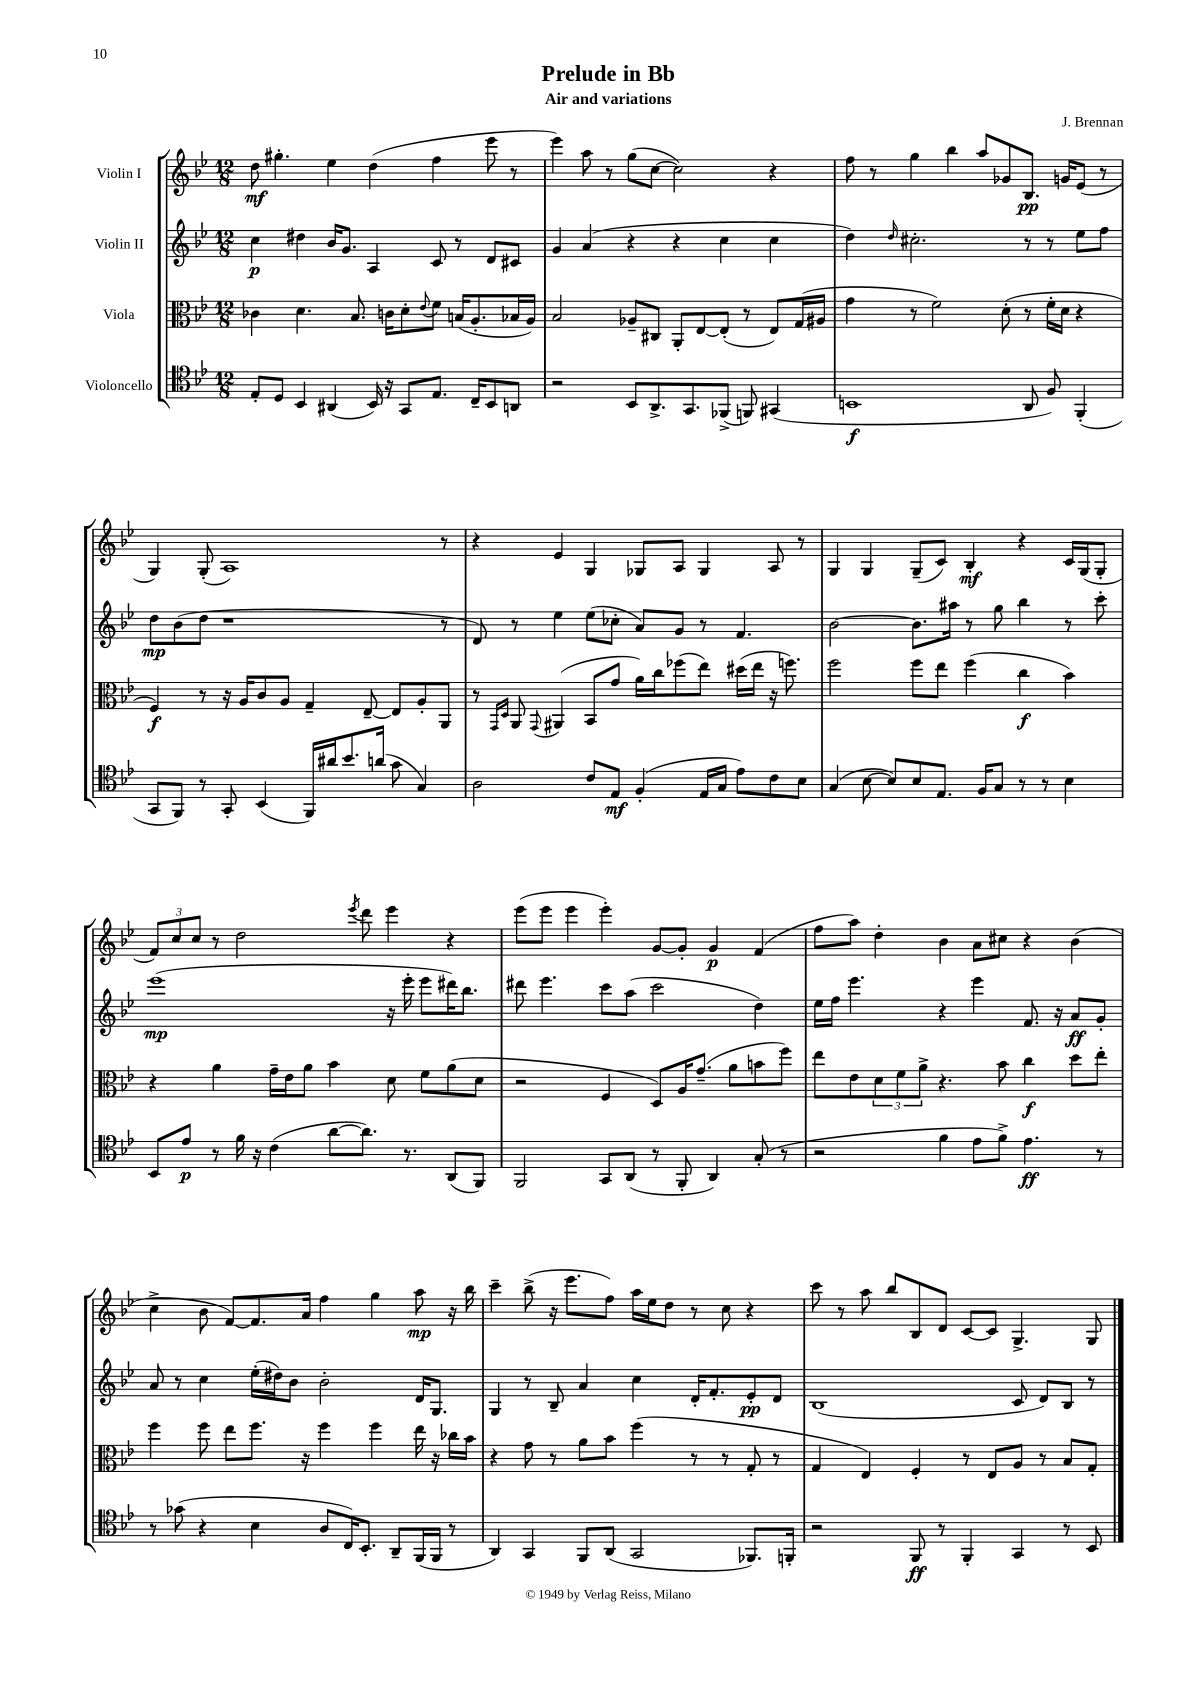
\header { title = "Prelude in Bb" composer = "J. Brennan" subtitle = "Air and variations" }
<<
\new StaffGroup <<
\new Staff = "s0" \with { instrumentName = "Violin I" } {
    \clef treble \key bes \major \numericTimeSignature \time 12/8
    d''8\mf gis''4.-. ees''4 d''4( f''4 ees'''8 r8 |
    ees'''4) a''8 r8 g''8( c''8~ c''2) r4 |
    f''8 r8 g''4 bes''4 a''8 ges'8 bes8.\pp g'16 ees'8( r8 |
    g4) g8-.( a1) r8 |
    r4 ees'4 g4 ges8 a8 ges4 a8 r8 |
    g4 g4 g8--( c'8) bes4-.\mf r4 c'16 g16( g8-. |
    \tuplet 3/2 { f'8) c''8 c''8 } r8 d''2 \acciaccatura { ees'''8 } d'''8 ees'''4 r4 |
    ees'''8( ees'''8 ees'''4 ees'''4-.) g'8~ g'8-. g'4\p f'4( |
    f''8 a''8) d''4-. bes'4 a'8 cis''8 r4 bes'4( |
    c''4-> bes'8 f'8~) f'8. a'16 f''4 g''4 a''8\mp r16 bes''16 |
    c'''4-- bes''8->( r16 ees'''8. f''8) a''16 ees''16 d''8 r8 c''8 r4 |
    c'''8 r8 a''8 bes''8 bes8 d'8 c'8~ c'8 g4.-> g8 \bar "|." |
}
\new Staff = "s1" \with { instrumentName = "Violin II" } {
    \clef treble \key bes \major \numericTimeSignature \time 12/8
    c''4\p dis''4 bes'16 g'8. a4 c'8 r8 d'8 cis'8 |
    g'4 a'4( r4 r4 c''4 c''4 |
    d''4) \grace { d''16 } cis''2.-. r8 r8 ees''8 f''8 |
    d''8\mp bes'8( d''8 r1 r8 |
    d'8) r8 ees''4 ees''8( ces''8-. a'8) g'8 r8 f'4. |
    bes'2~ bes'8. ais''16 r8 g''8 bes''4 r8 c'''8-. |
    ees'''1\mp( r16 ees'''16-. ees'''8 dis'''16) bes''8. |
    dis'''8 ees'''4. c'''8 a''8( c'''2 d''4) |
    ees''16 f''16 ees'''4. r4 ees'''4 f'8. r16 a'8\ff g'8-. |
    a'8 r8 c''4 ees''16-.( dis''16) bes'8 bes'2-. d'16 g8. |
    g4 r8 bes8-- a'4 c''4 d'16-. f'8.-. ees'8-.\pp d'8 |
    bes1( c'8 d'8) bes8 r8 \bar "|." |
}
\new Staff = "s2" \with { instrumentName = "Viola" } {
    \clef alto \key bes \major \numericTimeSignature \time 12/8
    ces'4 d'4. bes8. c'16 d'8-. \appoggiatura { ees'8 } f'8 b16( a8.-. bes16 a16) |
    bes2 aes8-- cis8 a,8-. ees8~ ees8-.( r8 ees8) g16( ais16 |
    g'4 r8 f'2) d'8-.( r8 f'16-. d'16 r4 |
    f4\f) r8 r16 a16 c'8 a8 g4-- ees8~-- ees8 a8-. a,8 |
    r8 \grace { g,16 d16 } a,8 \appoggiatura { g,8 } ais,4( bes,8 g'8 a'16) c''16 fes''8( ees''8) dis''16( ees''16 r16 f''8.) |
    f''2 f''8 ees''8 f''4( c''4\f bes'4) |
    r4 a'4 g'16-- ees'16 a'8 bes'4 d'8 f'8 a'8( d'8 |
    r2 f4 d8) a16 g'8.--( a'8 b'8 f''8) |
    ees''8 ees'8 \tuplet 3/2 { d'8 f'8 a'8-> } r4. bes'8 c''4\f d''8 ees''8-. |
    f''4 f''8 ees''8 f''8. r16 f''4 f''4 ees''16 r16 ces''16 bes'16 |
    r4 g'8 r8 a'8 bes'8 f''4( r8 r8 g8-. r8 |
    g4 ees4) f4-. r8 ees8 a8 r8 bes8 g8-. \bar "|." |
}
\new Staff = "s3" \with { instrumentName = "Violoncello" } {
    \clef tenor \key bes \major \numericTimeSignature \time 12/8
    ees8-. d8 bes,4 ais,4( bes,16) r16 g,8 ees8. c16-- bes,8 a,8 |
    r2 bes,8 a,8.-> g,8. fes,8->( f,8) gis,4( |
    b,1\f a,8 f8) f,4-.( |
    g,8 f,8) r8 g,8-. bes,4( f,16) ais'16 bes'8. a'16( g'8 g4) |
    a2 c'8 ees8\mf f4-.( ees16 g16 ees'8) c'8 bes8 |
    g4( bes8~ bes8) bes8 ees8. f16 g8 r8 r8 bes4 |
    bes,8 ees'8\p r8 f'16 r16 c'4( a'8~ a'8.) r8. a,8( f,8) |
    f,2 g,8 a,8( r8 f,8-. a,4) g8-.( r8 |
    r2 f'4 ees'8 f'8->) ees'4.\ff r8 |
    r8 ges'8( r4 bes4 a8 c16) bes,8.-. a,8-- f,16( f,16 r8 |
    a,4) g,4 f,8 a,8( g,2 fes,8.) f,16-. |
    r2 f,8\ff r8 f,4-. g,4 r8 bes,8 \bar "|." |
}
>>
>>
\layout { \context { \Score \remove "Bar_number_engraver" } }
